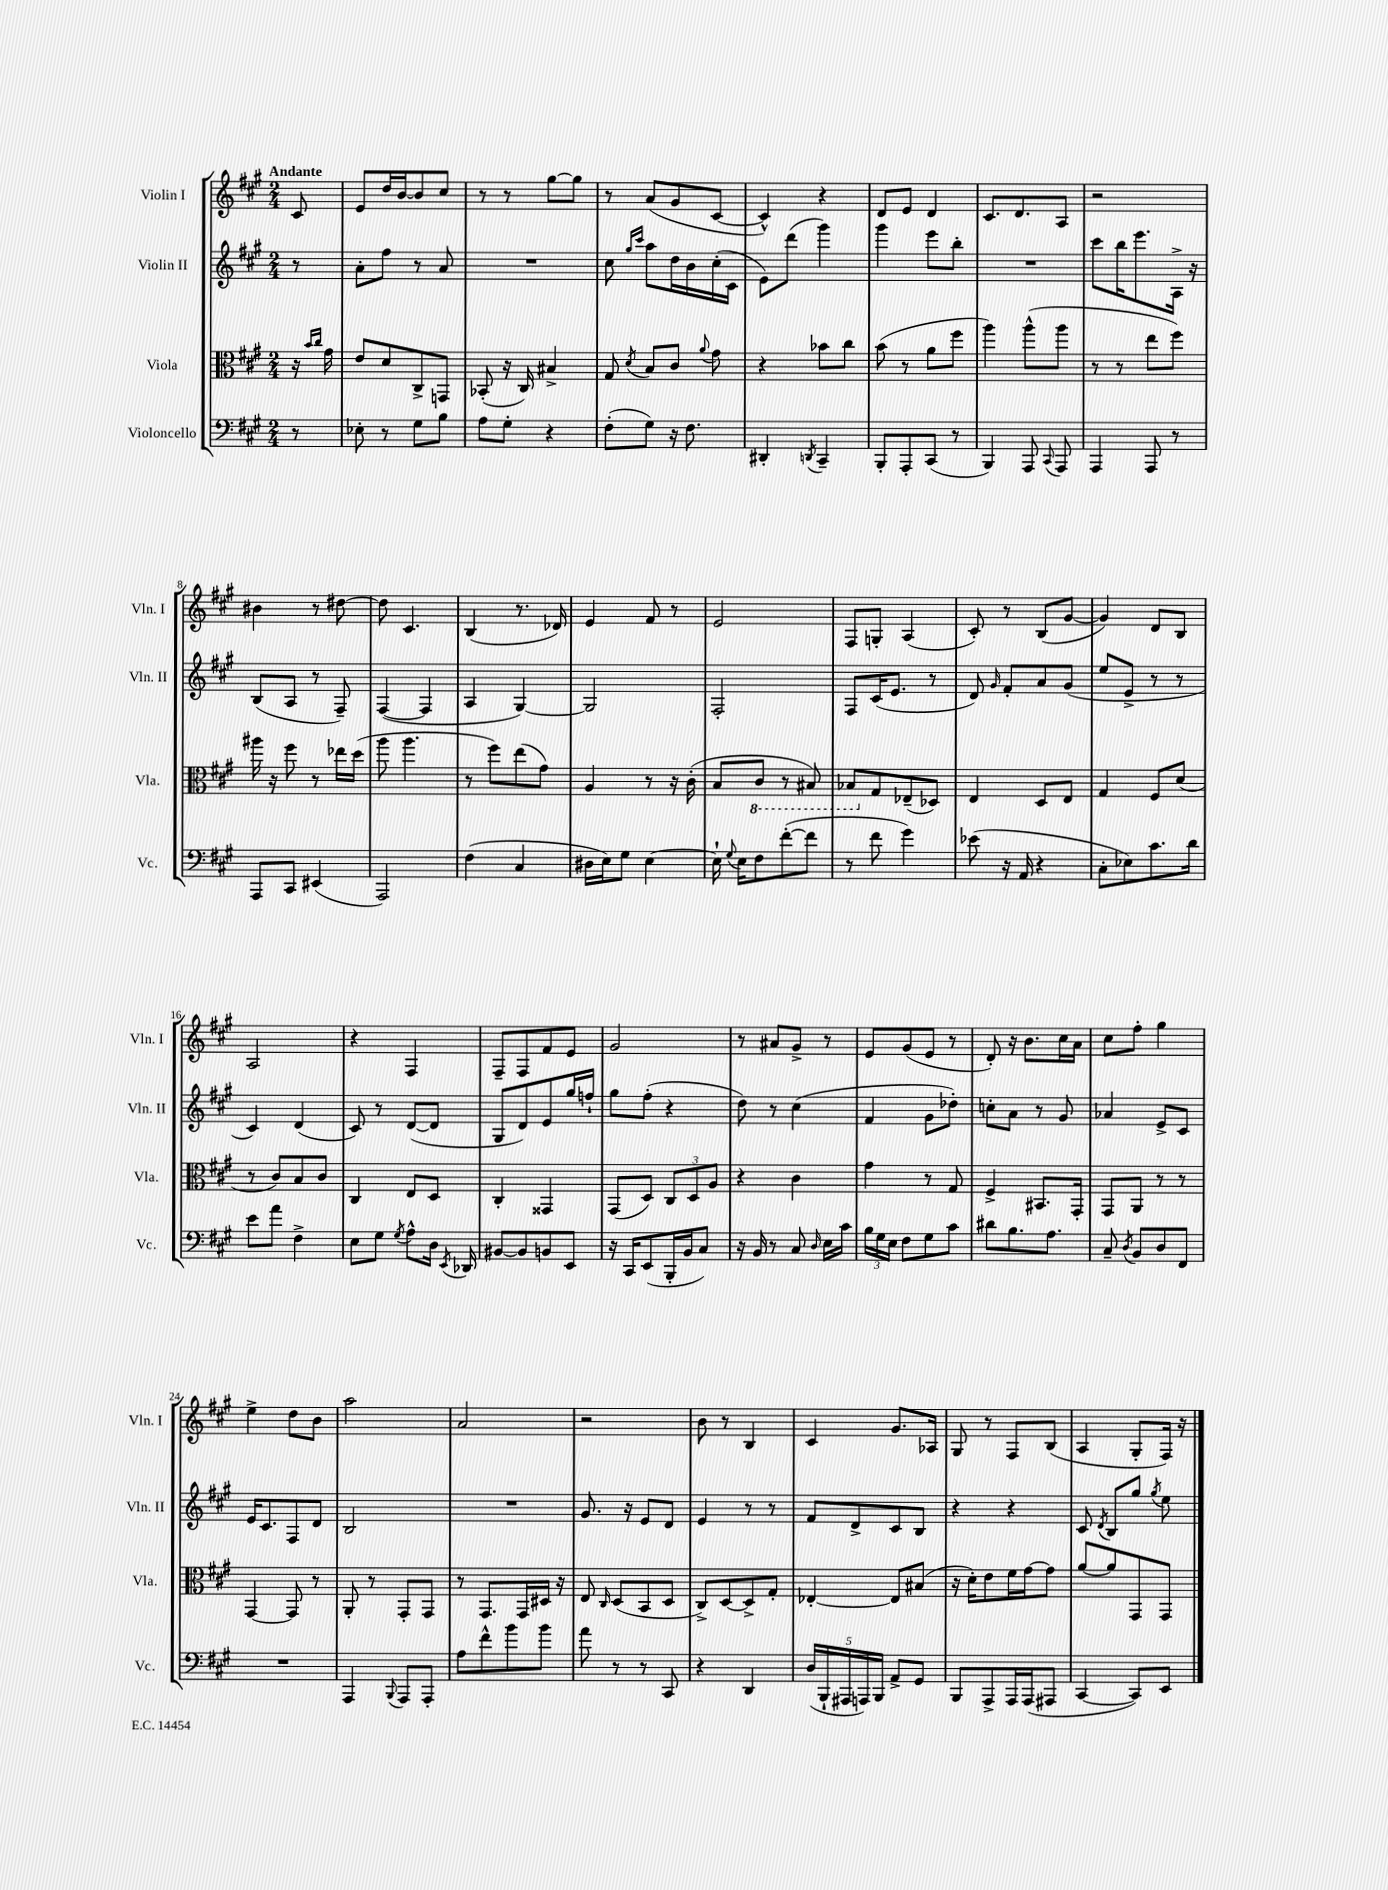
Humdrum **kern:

**kern	**kern	**kern	**kern
*staff4	*staff3	*staff2	*staff1
*clefF4	*clefC3	*clefG2	*clefG2
*k[f#c#g#]	*k[f#c#g#]	*k[f#c#g#]	*k[f#c#g#]
*M2/4	*M2/4	*M2/4	*M2/4
8r	16r	8r	8c#
.	16qqb	.	.
.	16qqcc#	.	.
.	16g#	.	.
=	=	=	=
8E-'	8e	8a'	8e
8r	8d	8ff#	16dd
.	.	.	[16b
8G#	8C#^	8r	8b]
8B	8GG	8a	8cc#
=	=	=	=
8A	(8BB-'	2r	8r
8G#'	16r	.	8r
.	16C#)	.	.
4r	4B#^	.	[8gg#
.	.	.	8gg#]
=	=	=	=
(8F#'	8G#	8cc#	8r
.	.	16qqgg#	.
.	8qd	16qqccc#	.
8G#)	8B	8aa	(8a
16r	8c#	16dd	8g#
8.F#	.	16b	.
.	8qqa	.	.
.	8g#	(16cc#'	[8c#
.	.	16c#	.
=	=	=	=
4DD#'	4r	8e)	4c#^^])
.	.	(8ddd	.
8qDD	.	.	.
4CC#~	8b-	4ggg#)	4r
.	8cc#	.	.
=	=	=	=
8BBB'	(8b	4ggg#	8d
8AAA'	8r	.	8e
(8CC#	8a	8eee	4d
8r	8ff#	8bb'	.
=	=	=	=
4BBB)	4aa)	2r	8.c#
.	.	.	8.d
8AAA	(8aa^^	.	.
8qqCC#	.	.	.
8AAA	8aa	.	8A
=	=	=	=
4AAA	8r	8ccc#	2r
.	8r	16bb	.
.	.	8.eee	.
8AAA	8ee	.	.
8r	8ff#)	16A^	.
.	.	16r	.
=	=	=	=
8AAA	16aa#	(8B	4b#
.	16r	.	.
8CC#	8ff#	8A	.
(4EE#	8r	8r	8r
.	16ee-	8F#~)	[8dd#
.	(16dd	.	.
=	=	=	=
2AAA)	8aa	([4F#	8dd#]
.	4.aa	.	4.c#
.	.	4F#]	.
=	=	=	=
(4F#	8r	4A	(4B
.	8ff#)	.	.
4C#	(8ee	[4G#)	8.r
.	8g#)	.	.
.	.	.	16d-)
=	=	=	=
16D#	4A	2G#]	4e
16E)	.	.	.
8G#	.	.	.
[4E	8r	.	8f#
.	16r	.	8r
.	(16c#'	.	.
=	=	=	=
16E`]	8B	2F#'	2e
8qqG#	.	.	.
16E	.	.	.
8F#	8C#	.	.
([8f#'	8r	.	.
8f#]	8BB#)	.	.
=	=	=	=
8r	8BB-	8F#	8F#
8f#	8G#	(16c#	8G'
.	.	8.e	.
4g#)	(8E-~	.	(4A
.	8D-)	8r	.
=	=	=	=
(8e-	4E	8d)	8c#')
.	.	16qqg#	.
16r	.	8f#'	8r
16AA	.	.	.
4r	8D	8a	(8B
.	8E	(8g#	[8g#
=	=	=	=
8C#'	4G#	8ee	4g#])
8E-)	.	8e^	.
8.c#	8F#	8r	8d
.	(8d	8r	8B
16d	.	.	.
=	=	=	=
8e	8r	4c#)	2A
8a	8c#)	.	.
4F#^	8B	(4d	.
.	8c#	.	.
=	=	=	=
8E	4C#	8c#)	4r
8G#	.	8r	.
8qG#	.	.	.
8A^^	8E	([8d	4F#
16D	8D	8d]	.
8qEE	.	.	.
16DD-	.	.	.
=	=	=	=
[8BB#	4C#'	8G#	8F#~
8BB#]	.	8d)	8F#
8BB	4GG##	8e	8f#
8EE	.	16gg#	8e
.	.	16ff`	.
=	=	=	=
16r	(8GG#	8gg#	2g#
16CC#	.	.	.
(8EE	8D)	(8ff#'	.
16BBB'	12C#	4r	.
16BB	.	.	.
.	12D	.	.
8C#)	.	.	.
.	12A	.	.
=	=	=	=
16r	4r	8dd)	8r
16BB	.	.	.
8r	.	8r	8a#
8C#	4c#	(4cc#	8g#^
16qqD	.	.	.
16E	.	.	8r
16c#	.	.	.
=	=	=	=
24B	4g#	4f#	8e
24G#	.	.	.
24E	.	.	.
8F#	.	.	(8g#
8G#	8r	8g#	8e
8c#	8G#	8dd-')	8r
=	=	=	=
8d#	4F#^	8cc'	8d')
8.B	.	8a	16r
.	.	.	8.b
.	8.BB#	8r	.
8.A	.	.	.
.	.	8g#	16cc#
.	16GG#'	.	16a
=	=	=	=
8C#~	8GG#	4a-	8cc#
8qD	.	.	.
8BB	8AA	.	8ff#'
8D	8r	8e^	4gg#
8FF#	8r	8c#	.
=	=	=	=
2r	[4GG#	16e	4ee^
.	.	8.c#	.
.	8GG#]	8F#	8dd
.	8r	8d	8b
=	=	=	=
4AAA	8AA'	2B	2aa
.	8r	.	.
8qqBBB	.	.	.
8AAA	8GG#'	.	.
8AAA'	8GG#	.	.
=	=	=	=
8A	8r	2r	2a
8f#^^	8.GG#	.	.
8b	.	.	.
.	16GG#	.	.
8b	16D#	.	.
.	16r	.	.
=	=	=	=
8a	8E	8.g#	2r
.	16qqC#	.	.
8r	(8D	.	.
.	.	16r	.
8r	8BB	8e	.
8CC#	8D	8d	.
=	=	=	=
4r	8C#^)	4e	8b
.	[8D	.	8r
4DD	8D^]	8r	4B
.	8G#'	8r	.
=	=	=	=
(20D	[4E-'	8f#	4c#
20BBB`	.	.	.
20AAA#	.	.	.
.	.	8d^	.
20AAA)	.	.	.
20BBB	.	.	.
8AA^	8E-]	8c#	8.g#
8GG#	(8B#	8B	.
.	.	.	16A-
=	=	=	=
8BBB	16r	4r	8G#
.	16d')	.	.
8AAA^	8e	.	8r
16AAA	16f#	4r	8F#
(16AAA	[16g#	.	.
8AAA#	8g#]	.	(8B
=	=	=	=
[4CC#	[8a	8c#	4A
.	.	8qd	.
.	8a]	8B	.
8CC#])	8GG#	8gg#	8G#'
.	.	8qgg#	.
8EE	8GG#	8ee	16F#)
.	.	.	16r
==	==	==	==
*-	*-	*-	*-
